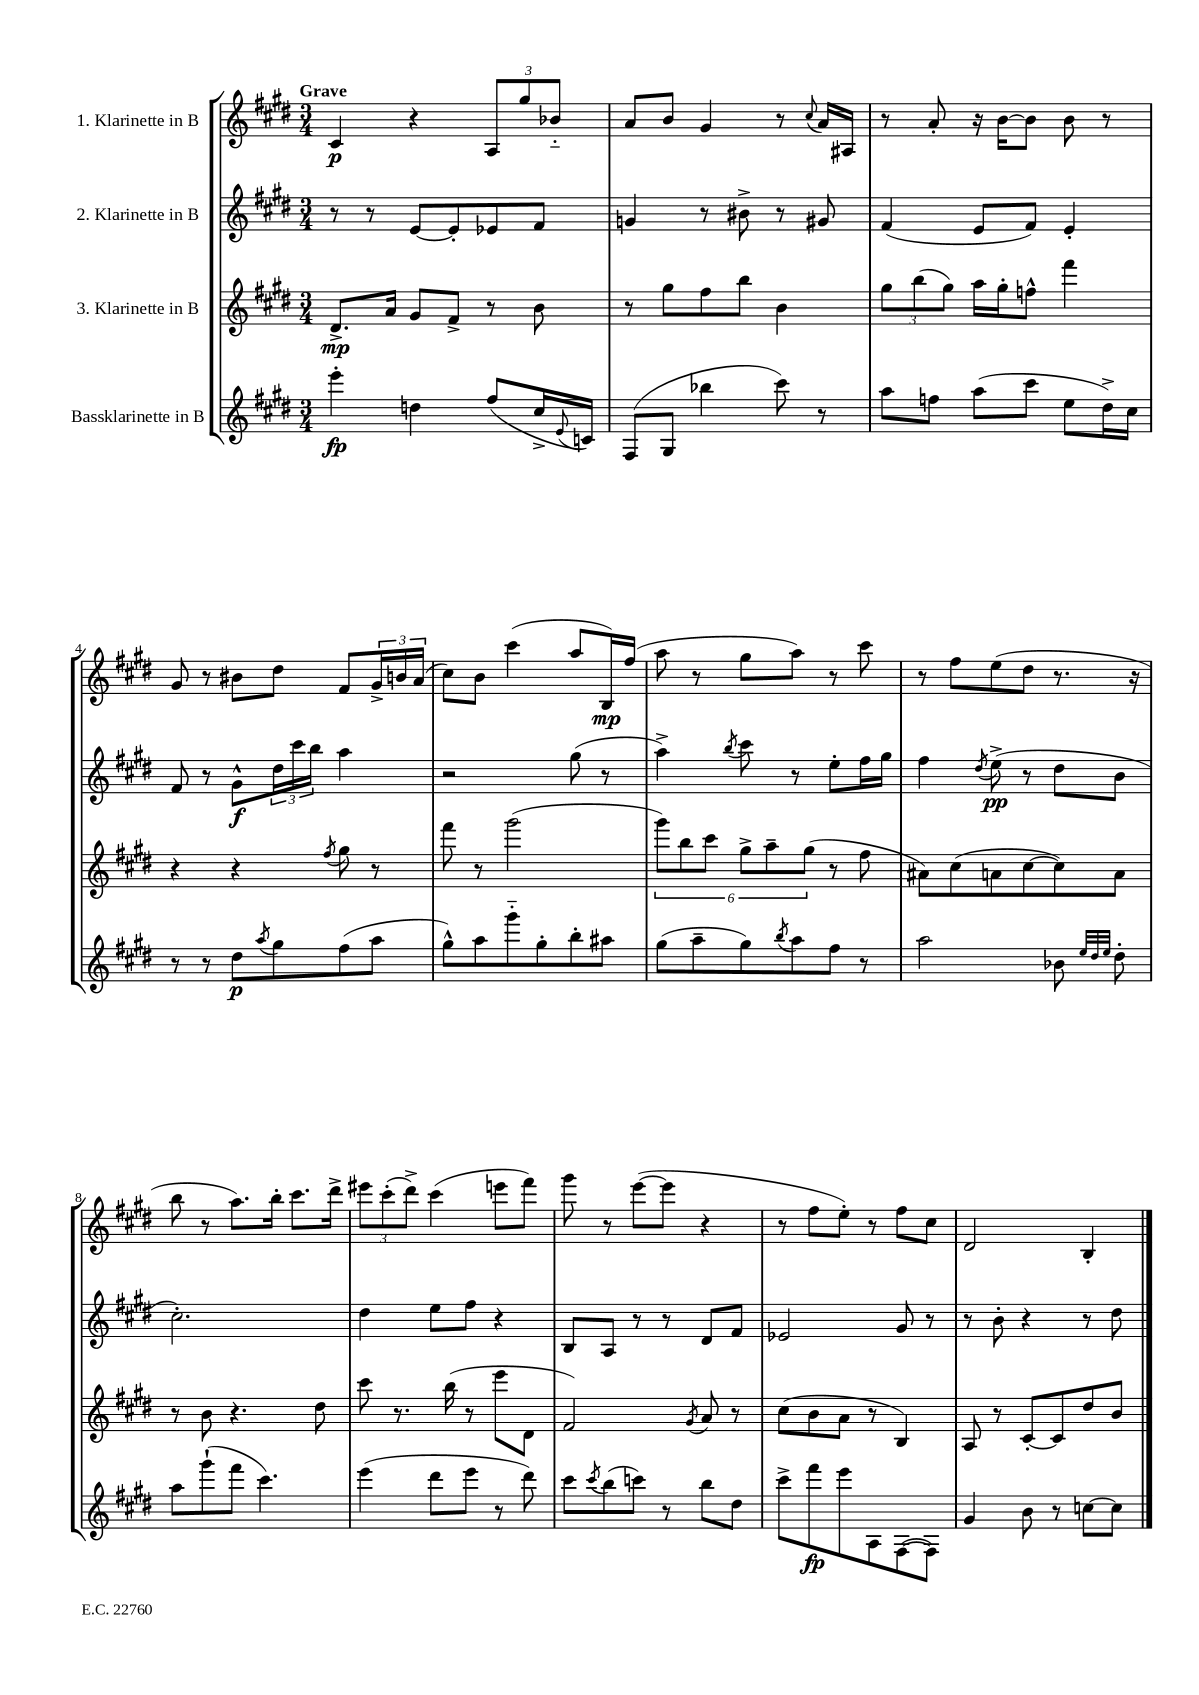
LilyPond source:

<<
\new StaffGroup <<
\new Staff = "s0" \with { instrumentName = "1. Klarinette in B" } {
    \clef treble \key e \major \numericTimeSignature \time 3/4 \tempo "Grave"
    cis'4\p r4 \tuplet 3/2 { a8 gis''8 bes'8-_ } |
    a'8 b'8 gis'4 r8 \appoggiatura { cis''8 } a'16 ais16 |
    r8 a'8-. r16 b'16~ b'8 b'8 r8 |
    gis'8 r8 bis'8 dis''8 fis'8 \tuplet 3/2 { gis'16-> b'16 a'16( } |
    cis''8) b'8 cis'''4( a''8 b16\mp) fis''16( |
    a''8 r8 gis''8 a''8) r8 cis'''8 |
    r8 fis''8 e''8( dis''8 r8. r16 |
    b''8 r8 a''8.) b''16-. cis'''8. dis'''16-> |
    \tuplet 3/2 { eis'''8 cis'''8-.( dis'''8->) } cis'''4( e'''8 fis'''8) |
    gis'''8 r8 e'''8~( e'''8 r4 |
    r8 fis''8 e''8-.) r8 fis''8 cis''8 |
    dis'2 b4-. \bar "|." |
}
\new Staff = "s1" \with { instrumentName = "2. Klarinette in B" } {
    \clef treble \key e \major \numericTimeSignature \time 3/4
    r8 r8 e'8~ e'8-. ees'8 fis'8 |
    g'4 r8 bis'8-> r8 gis'8 |
    fis'4( e'8 fis'8) e'4-. |
    fis'8 r8 gis'8-^\f \tuplet 3/2 { dis''16 cis'''16 b''16 } a''4 |
    r2 gis''8( r8 |
    a''4->) \acciaccatura { b''8 } cis'''8 r8 e''8-. fis''16 gis''16 |
    fis''4 \acciaccatura { dis''8 } e''8->\pp( r8 dis''8 b'8 |
    cis''2.-.) |
    dis''4 e''8 fis''8 r4 |
    b8 a8 r8 r8 dis'8 fis'8 |
    ees'2 gis'8 r8 |
    r8 b'8-. r4 r8 dis''8 \bar "|." |
}
\new Staff = "s2" \with { instrumentName = "3. Klarinette in B" } {
    \clef treble \key e \major \numericTimeSignature \time 3/4
    dis'8.->\mp a'16 gis'8 fis'8-> r8 b'8 |
    r8 gis''8 fis''8 b''8 b'4 |
    \tuplet 3/2 { gis''8 b''8( gis''8) } a''16 gis''16-. f''8-^ fis'''4 |
    r4 r4 \acciaccatura { fis''8 } gis''8 r8 |
    fis'''8 r8 gis'''2( |
    \tuplet 6/4 { gis'''8) b''8 cis'''8 gis''8-> a''8-- gis''8( } r8 fis''8 |
    ais'8) cis''8( a'8 cis''8~ cis''8) a'8 |
    r8 b'8 r4. dis''8 |
    cis'''8 r8. b''16( r8 e'''8 dis'8 |
    fis'2) \acciaccatura { gis'8 } a'8 r8 |
    cis''8( b'8 a'8 r8 b4) |
    a8 r8 cis'8~-. cis'8 dis''8 b'8 \bar "|." |
}
\new Staff = "s3" \with { instrumentName = "Bassklarinette in B" } {
    \clef treble \key e \major \numericTimeSignature \time 3/4
    e'''4-.\fp d''4 fis''8( cis''16-> \appoggiatura { e'8 } c'16) |
    fis8( gis8 bes''4 cis'''8) r8 |
    a''8 f''8 a''8( cis'''8 e''8 dis''16->) cis''16 |
    r8 r8 dis''8\p \acciaccatura { a''8 } gis''8 fis''8( a''8 |
    gis''8-^) a''8 gis'''8-_ gis''8-. b''8-. ais''8 |
    gis''8( a''8-- gis''8) \acciaccatura { b''8 } a''8 fis''8 r8 |
    a''2 bes'8 \grace { e''32 dis''32 e''32 } dis''8-. |
    a''8 gis'''8-!( fis'''8 cis'''4.) |
    e'''4( dis'''8 e'''8 r8 dis'''8) |
    cis'''8 \acciaccatura { cis'''8 } b''8( c'''8) r8 b''8 dis''8 |
    cis'''8-> fis'''8\fp e'''8 a8 fis8~( fis8) |
    gis'4 b'8 r8 c''8~ c''8 \bar "|." |
}
>>
>>
